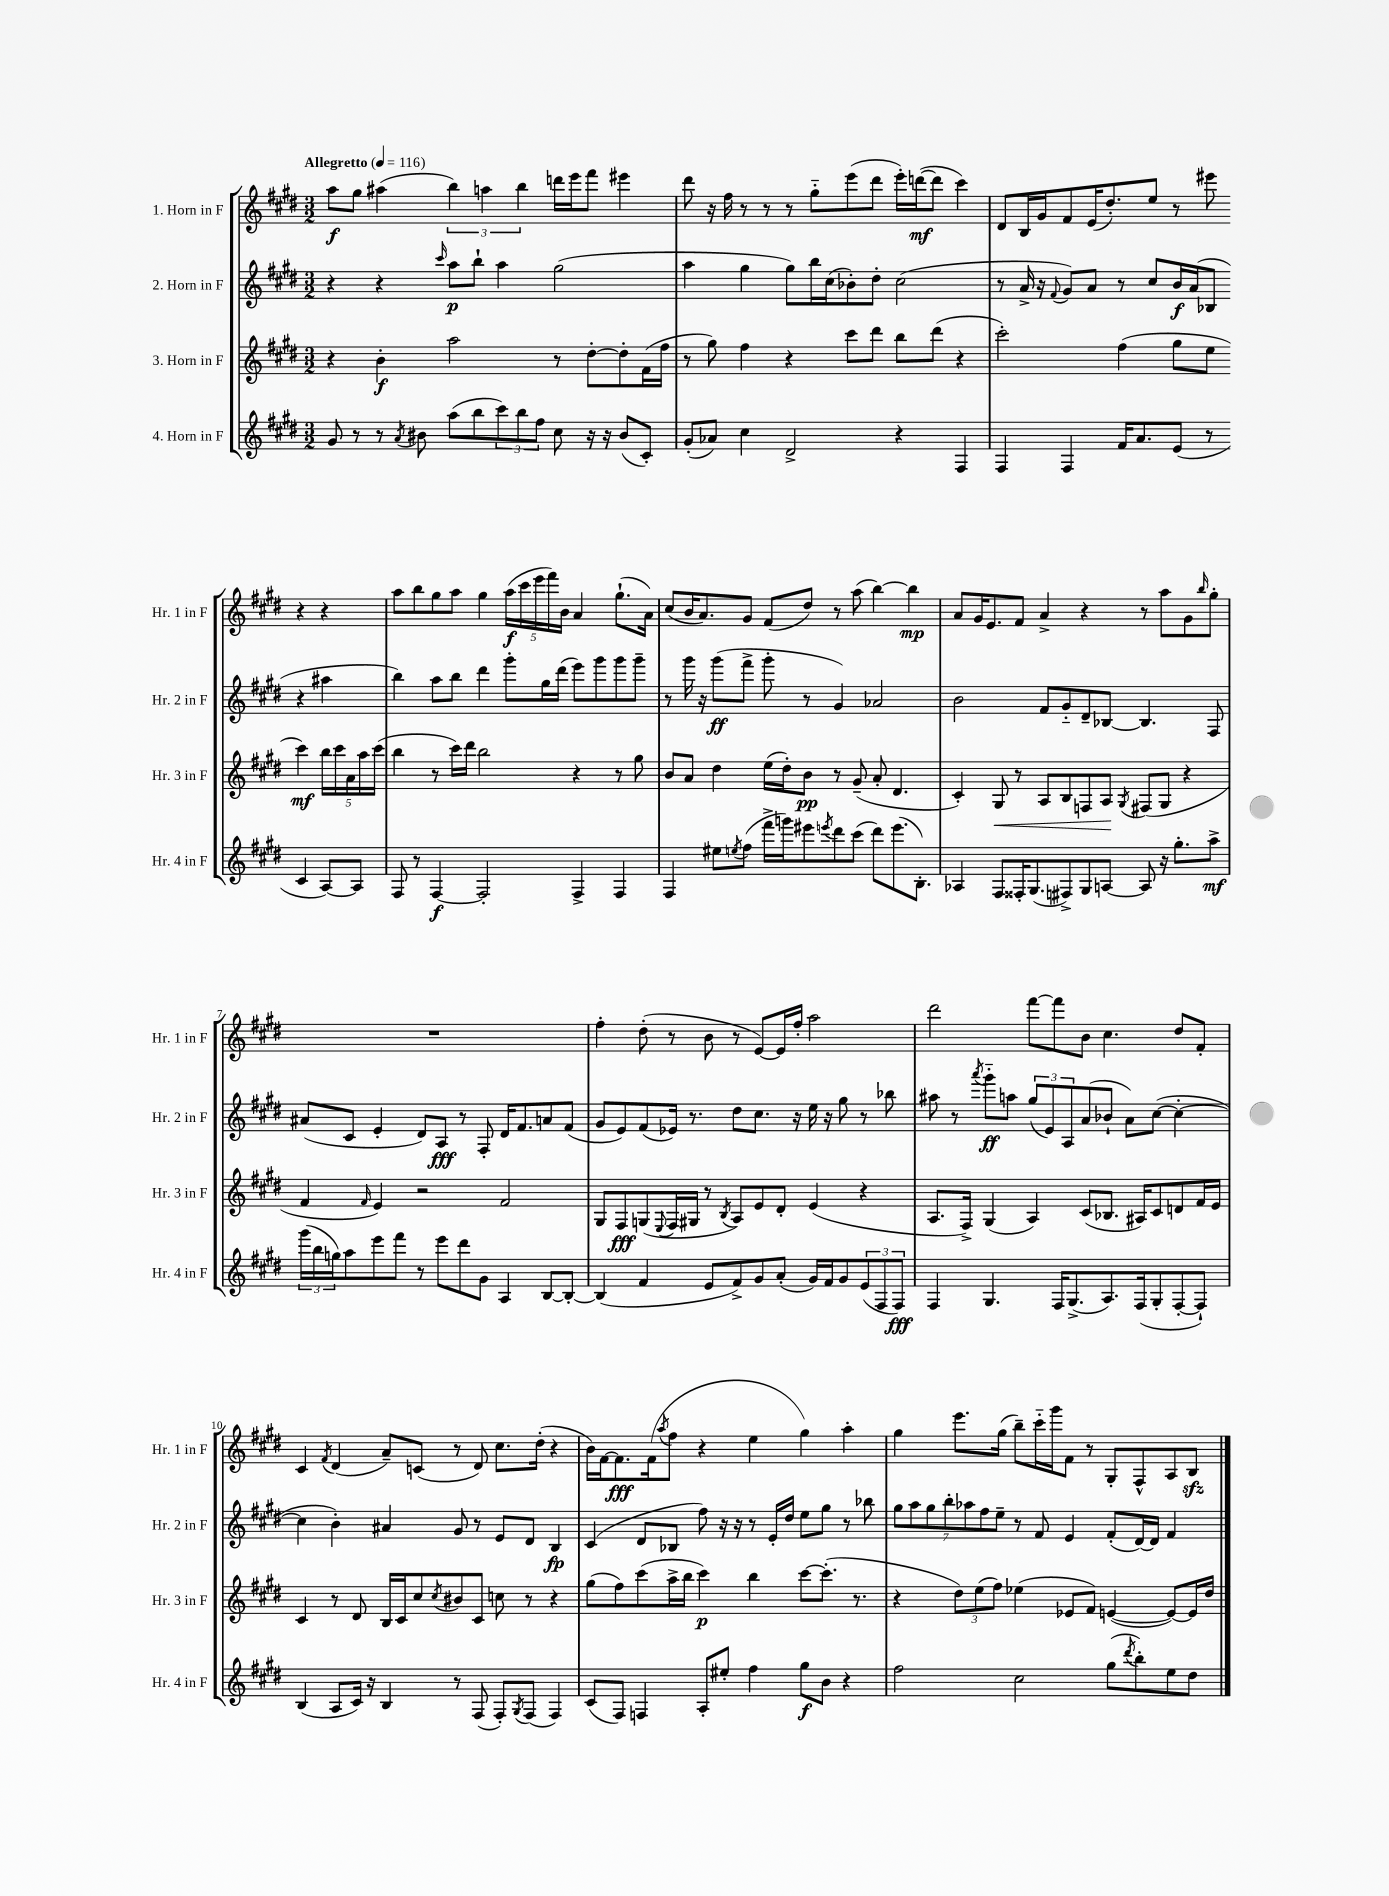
<<
\new StaffGroup <<
\new Staff = "s0" \with { instrumentName = "1. Horn in F" shortInstrumentName = "Hr. 1 in F" } {
    \clef treble \key e \major \numericTimeSignature \time 3/2 \tempo "Allegretto" 4 = 116
    a''8\f gis''8 ais''4( \tuplet 3/2 { b''4) a''4 b''4 } d'''16 e'''16 fis'''8 eis'''4 |
    dis'''8 r16 fis''16 r8 r8 r8 gis''8-_ e'''8( dis'''8 e'''16-.) d'''16~\mf( d'''8 cis'''4) |
    dis'8 b16 gis'16 fis'8 e'16( dis''8.-.) e''8 r8 eis'''8 r4 r4 |
    a''8 b''8 gis''8 a''8 gis''4 \tuplet 5/4 { a''16\f( cis'''16 e'''16 fis'''16) b'16 } a'4 gis''8.-!( a'16) |
    cis''8( b'16 a'8.) gis'8 fis'8( dis''8) r8 a''8( b''4~) b''4\mp |
    a'8 gis'16 e'8. fis'8 a'4-> r4 r8 a''8 gis'8 \grace { b''16 } gis''8-. |
    R1. |
    fis''4-. dis''8-.( r8 b'8 r8 e'8~) e'16 fis''16-. a''2 |
    dis'''2 fis'''8~ fis'''8 b'8 cis''4. dis''8 fis'8-. |
    cis'4 \acciaccatura { fis'8 } dis'4( a'8--) c'8( r8 dis'8) cis''8. dis''16-.( r4 |
    b'16) fis'16~ fis'8.\fff fis'16( \acciaccatura { a''8 } fis''8 r4 e''4 gis''4) a''4-. |
    gis''4 e'''8. gis''16( b''8--) cis'''16-_ gis'''16 fis'8 r8 gis8-. fis8-^ a8 b8\sfz \bar "|." |
}
\new Staff = "s1" \with { instrumentName = "2. Horn in F" shortInstrumentName = "Hr. 2 in F" } {
    \clef treble \key e \major \numericTimeSignature \time 3/2
    r4 r4 \grace { cis'''16 } a''8\p b''8-! a''4 gis''2( |
    a''4 gis''4 gis''8) b''16 cis''16( bes'8-.) dis''8-. cis''2( |
    r8 a'16-> r16 \appoggiatura { fis'8 } gis'8) a'8 r8 cis''8 b'16\f a'16( bes8 r4 ais''4 |
    b''4) a''8 b''8 dis'''4 gis'''8-. gis''16 dis'''16( e'''8) gis'''8 gis'''8 gis'''8-- |
    r8 gis'''16 r16 gis'''8\ff( fis'''8-> gis'''8-. r8 gis'4) aes'2 |
    b'2 fis'8 gis'8-_ dis'8-- bes8~ bes4. fis8 |
    ais'8( cis'8 e'4-. dis'8) a8\fff r8 fis8-. dis'16 fis'8. a'8 fis'8( |
    gis'8 e'8) fis'8( ees'16) r8. dis''8 cis''8. r16 e''16 r16 gis''8 r8 bes''8 |
    ais''8 r8 \acciaccatura { a'''8 } gis'''8-_\ff a''8 \tuplet 3/2 { gis''8( e'8) a8 } a'8( bes'8-! a'8) cis''8~( cis''4~-. |
    cis''4 b'4-.) ais'4 gis'8 r8 e'8 dis'8 b4\fp |
    cis'4( dis'8 bes8 fis''8) r16 r16 r8 e'16-. dis''16 e''8 gis''8 r8 bes''8 |
    \tuplet 7/4 { gis''8 a''8 gis''8 b''8-. aes''8 fis''8 e''8-- } r8 fis'8 e'4 fis'8-.( dis'16~) dis'16 fis'4 \bar "|." |
}
\new Staff = "s2" \with { instrumentName = "3. Horn in F" shortInstrumentName = "Hr. 3 in F" } {
    \clef treble \key e \major \numericTimeSignature \time 3/2
    r4 b'4-.\f a''2 r8 dis''8~-. dis''8-. fis'16( fis''16 |
    r8 gis''8) fis''4 r4 cis'''8 dis'''8 b''8 dis'''8( r4 |
    cis'''2-.) fis''4( gis''8 e''8 cis'''4\mf) \tuplet 5/4 { b''16 cis'''16 a'16 a''16 cis'''16( } |
    b''4 r8 cis'''16) dis'''16 b''2 r4 r8 gis''8 |
    b'8 a'8 dis''4 e''16( dis''16-.) b'8\pp r8 gis'8--( a'8-. dis'4. |
    cis'4-.) gis8\< r8 a8 b8 f8 a8\! \acciaccatura { gis8 } fis8( gis8 r4 |
    fis'4 \grace { fis'16 } e'4) r2 fis'2 |
    gis8 fis8\fff g8( \appoggiatura { e8 } fis16 gis16 r8 \acciaccatura { b8 } a8) e'8 dis'8-. e'4( r4 |
    a8. fis16->) gis4( a4) cis'8( bes8. ais16) cis'8 d'8 fis'16 e'16 |
    cis'4 r8 dis'8 b16 cis'16 cis''8 \acciaccatura { cis''8 } bis'8 cis'8 c''8 r8 r4 |
    gis''8( fis''8) cis'''8( a''16-> b''16 cis'''4\p) b''4 cis'''8~ cis'''8.-.( r8. |
    r4 \tuplet 3/2 { dis''8) e''8( fis''8) } ees''4( ees'8 fis'8) e'4~( e'8~) e'16 dis''16 \bar "|." |
}
\new Staff = "s3" \with { instrumentName = "4. Horn in F" shortInstrumentName = "Hr. 4 in F" } {
    \clef treble \key e \major \numericTimeSignature \time 3/2
    gis'8 r8 r8 \acciaccatura { a'8 } bis'8 a''8( b''8 \tuplet 3/2 { cis'''8) b''8 fis''8 } cis''8 r16 r16 bis'8( cis'8-.) |
    gis'8-.( aes'8) cis''4 dis'2-> r4 fis4 |
    fis4 fis4 fis'16 a'8. e'8( r8 cis'4 a8~) a8 |
    fis8 r8 fis4~\f fis2-. fis4-> fis4 |
    fis4 eis''8 \acciaccatura { e''8 } fis''8( fis'''16-> g'''16) eis'''8 \acciaccatura { e'''8 } dis'''8 cis'''8( dis'''8) e'''8.( b8.-.) |
    aes4 fis8 fisis16-. gis8.( fis8->) gis8 a8~ a8 r16 gis''8.-. a''8->\mf |
    \tuplet 3/2 { gis'''16( b''16 g''16) } a''8 e'''8 fis'''8 r8 e'''8 dis'''8 gis'8 a4 b8~ b8~-. |
    b4( fis'4 e'8 fis'8->) gis'8 a'8-.( gis'16) fis'16 gis'8 \tuplet 3/2 { e'8( fis8 fis8\fff) } |
    fis4 gis4. fis16 gis8.->( a8.) fis16( gis8-. fis8~-. fis8-!) |
    b4( a8 cis'16) r16 b4 r8 fis8( fis8-.) \acciaccatura { gis8 } fis8( fis4) |
    cis'8( fis8) f4 a8-. eis''8-. fis''4 gis''8\f b'8 r4 |
    fis''2 cis''2 gis''8( \acciaccatura { dis'''8 } b''8-.) e''8 dis''8 \bar "|." |
}
>>
>>
